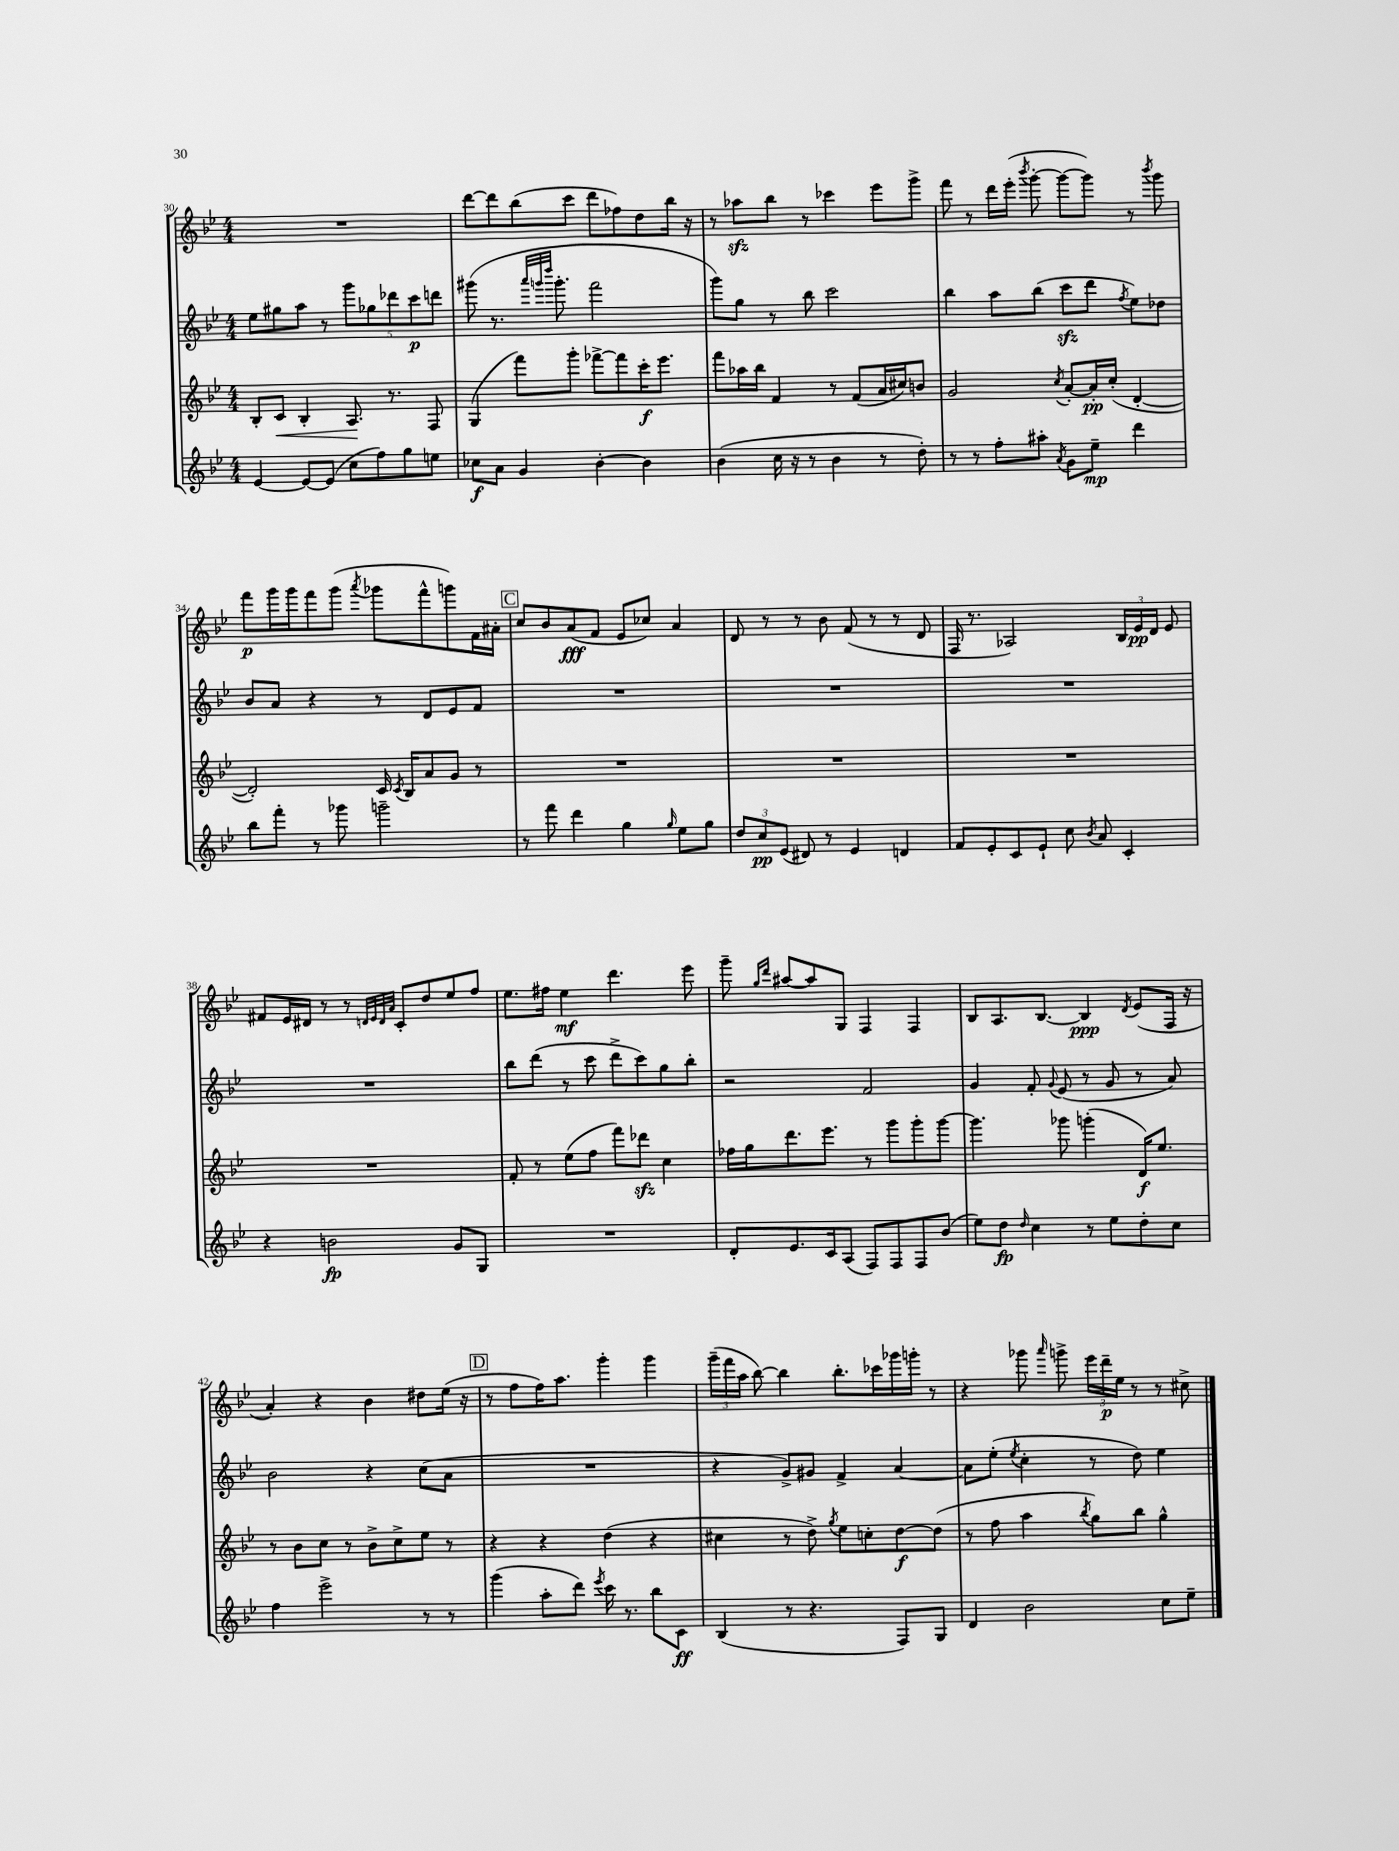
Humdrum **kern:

**kern	**kern	**kern	**kern
*staff4	*staff3	*staff2	*staff1
*clefG2	*clefG2	*clefG2	*clefG2
*k[b-e-]	*k[b-e-]	*k[b-e-]	*k[b-e-]
*M4/4	*M4/4	*M4/4	*M4/4
[4e-	8B-'	8ee-	1r
.	8c	8gg#	.
8e-_	4B-'	8aa	.
(8e-]	.	8r	.
8cc	8.A	10ggg	.
.	.	10gg-	.
8ff)	.	.	.
.	8.r	.	.
.	.	10ddd-	.
8gg	.	.	.
.	.	10ccc	.
8ee	8F	.	.
.	.	10ddd	.
=	=	=	=
8cc-	(4G	(8ggg#	[8ddd
8a	.	8.r	8ddd]
4g	8fff)	.	(8bb-
.	.	32qqaaa	.
.	.	32qqggg	.
.	.	32qqdddd	.
.	.	8.ggg'	.
.	8ggg'	.	8ccc
[4b-'	[8fff-^	2fff	8ddd
.	8fff-]	.	8ff-)
4b-]	16ccc'	.	8dd
.	8.eee-	.	.
.	.	.	16bb-
.	.	.	16r
=	=	=	=
(4b-	8fff	8ggg)	8r
.	16aa-	8gg	8aa-
.	16bb-	.	.
16cc	4f	8r	8bb-
16r	.	.	.
8r	.	8bb-	8r
4b-	8r	2ccc	4ccc-
.	(8f	.	.
8r	16a	.	8eee-
.	16cc#)	.	.
8dd')	8b	.	8ggg^
=	=	=	=
8r	2g	4bb-	8fff
8r	.	.	8r
8ff'	.	8aa	16ddd
.	.	.	(16eee-'
.	.	.	8qbbb-
8aa#'	.	(8bb-	[8ggg'
8qa	8qcc	.	.
8g	[8a'	8ccc	8ggg_
8ee-~	16a']	8ddd	8ggg])
.	(16cc'	.	.
.	.	8qff	.
4ddd	[4d'	8ee-)	8r
.	.	.	8qbbb-
.	.	8dd-	8ggg
=	=	=	=
8bb-	2d'])	8b-	8fff
8fff'	.	8a	16ggg
.	.	.	16ggg
8r	.	4r	8fff
8ggg-	.	.	(8ggg
.	.	.	8qaaa
2ggg~	16c	8r	8ggg-
.	8qc	.	.
.	16B-	.	.
.	8a	8d	8fff^^
.	8g	8e-	8ggg)
.	8r	8f	16f
.	.	.	16a#'
=	=	=	=
8r	1r	1r	8cc
8fff	.	.	8b-
4ddd	.	.	(8a
.	.	.	8f
4gg	.	.	8e-
.	.	.	8cc-)
16qqgg	.	.	.
8ee-	.	.	4a
8gg	.	.	.
=	=	=	=
12dd	1r	1r	8d
12cc	.	.	.
.	.	.	8r
(12e-	.	.	.
8d#)	.	.	8r
8r	.	.	8b-
4e-	.	.	(8f
.	.	.	8r
4d	.	.	8r
.	.	.	8d
=	=	=	=
8f	1r	1r	16F
.	.	.	8.r
8e-'	.	.	.
8c	.	.	2A-)
8e-`	.	.	.
8cc	.	.	.
8qb-	.	.	.
8a	.	.	.
4c'	.	.	24B-
.	.	.	24e-
.	.	.	24d
.	.	.	8e-
=	=	=	=
4r	1r	1r	8f#
.	.	.	16e-
.	.	.	16d#
2b	.	.	8r
.	.	.	8r
.	.	.	32qqd
.	.	.	32qqe-
.	.	.	32qqd
.	.	.	32qqa
.	.	.	8c'
.	.	.	8dd
8g	.	.	8ee-
8G	.	.	8ff
=	=	=	=
1r	8f'	8bb-	8.ee-
.	8r	(8ddd	.
.	.	.	16ff#
.	(8ee-	8r	4ee-
.	8ff	8ccc	.
.	8fff)	8ddd^	4.ddd
.	8ddd-	8ccc)	.
.	4cc	8gg	.
.	.	8bb-'	8eee-
=	=	=	=
8d'	16ff-	2r	8ggg~
.	16gg	.	.
.	.	.	16qqgg
.	.	.	16qqddd
8.e-	8.ddd	.	[8aa#
.	.	.	8aa#]
16c	8.eee-	.	.
(8A	.	.	8G
8F)	8r	2f	4F
8F	8ggg	.	.
8F	8ggg'	.	4F
(8b-	[8ggg	.	.
=	=	=	=
8ee-)	4.ggg]	4g	8B-
8dd	.	.	8.A
16qqdd	.	.	.
4cc	.	8f'	.
.	.	.	[8.B-
.	.	8qqg	.
.	8ggg-	(8e-	.
8r	(4ggg'	8r	4B-]
8ee-	.	8g	.
.	.	.	8qd
8dd'	16d)	8r	(8e-
.	8.ee-	.	.
8cc	.	8a)	16F
.	.	.	16r
=	=	=	=
4ff	8r	2b-	4a')
.	8b-	.	.
2eee-^	8cc	.	4r
.	8r	.	.
.	8b-^	4r	4b-
.	8cc^	.	.
8r	8ee-	(8cc	8dd#
8r	8r	8a	(16ee-
.	.	.	16r
=	=	=	=
(4ggg	4r	1r	8r
.	.	.	8ff
8aa'	4r	.	16ff)
.	.	.	8.aa
8ddd)	.	.	.
8qeee-	.	.	.
16ccc	(4dd	.	4ggg'
8.r	.	.	.
8bb-	4r	.	4ggg
8c	.	.	.
=	=	=	=
(4B-	4cc#	4r	(24ggg~
.	.	.	24fff
.	.	.	24aa
.	.	.	[8bb-)
8r	8r	8g^)	4bb-]
4.r	8dd^)	8g#	.
.	8qgg	.	.
.	8ee-	4f^	8.bb-'
.	8cc'	.	.
.	.	.	16ccc-
8F)	[8dd	[4a	16ggg-
.	.	.	16ggg'
8G	(8dd]	.	8r
=	=	=	=
4d	8r	8a]	4r
.	8ff	(8ee-'	.
.	.	8qee-	.
2b-	4aa	4cc'	8ggg-
.	.	.	16qqaaa
.	.	.	8ggg^
.	8qbb-	.	.
.	8gg)	8r	24eee-
.	.	.	24ddd~
.	.	.	24ee-
.	8bb-	8dd)	8r
8cc	4gg^^	4ee-	8r
8ee-~	.	.	8cc#^
==	==	==	==
*-	*-	*-	*-
